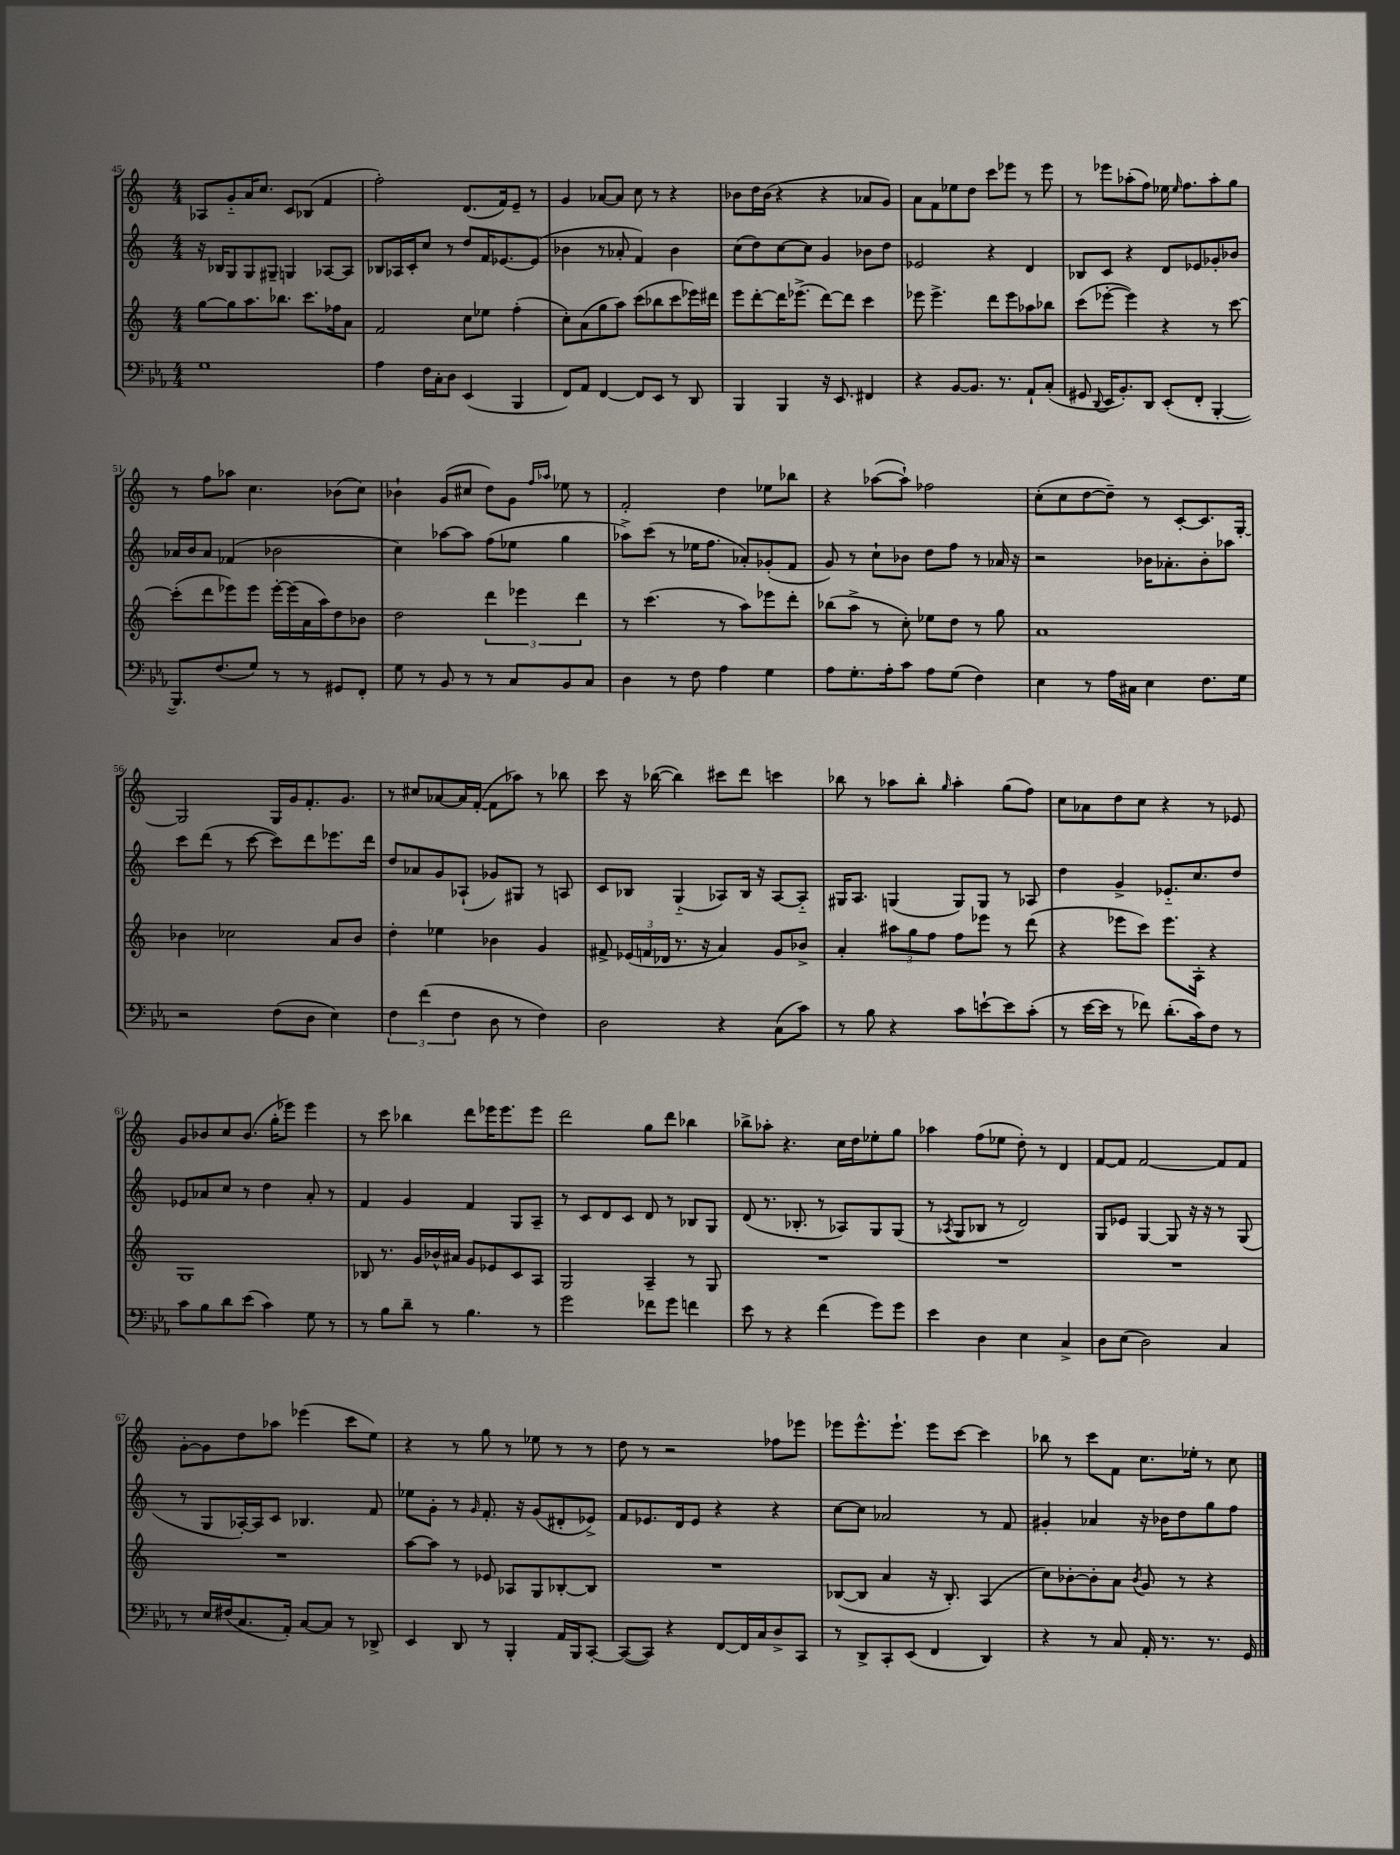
<<
\new StaffGroup <<
\new Staff = "s0" {
    \clef treble \key c \major \numericTimeSignature \time 4/4
    \autoBeamOff aes8[ g'8-_ a'16 c''8.] c'8[ bes8]( f'4 |
    f''2-.) d'8.[( f'16) e'8]-- r8 |
    g'4 aes'8[~ aes'8] c''8 r8 r4 |
    bes'8[ d''16 bes'16]( r4 r4 aes'8[ g'8]) |
    a'8[ f'8 ees''8 d''8] c'''8[ ees'''8] r8 ees'''8 |
    r8 ees'''8[ aes''8-.( f''8]) ees''16 \grace { ees''16 } f''8.[ aes''8-. g''8] |
    r8 f''8[ aes''8] c''4. bes'8[( c''8]) |
    bes'4-! g'8[( cis''8] d''8[) g'8] \grace { f''16[ aes''16] } ees''8 r8 |
    f'2-. d''4 ees''8[ bes''8] |
    r4 aes''8[~( aes''8]-!) fes''2 |
    c''8[-.( c''8 d''8~ d''8]--) r8 c'8[~-. c'8. g16]~-. |
    g2 g16[ g'16 f'8.-. g'8.] |
    r8 cis''8[ aes'8~ aes'16 f'16]~-.( f'8[ aes''8]) r8 bes''8 |
    c'''8 r16 bes''16~( bes''4) cis'''8[ d'''8] c'''4 |
    bes''8 r8 aes''8[ bes''8]-. \grace { g''16 } aes''4-. g''8[( f''8]) |
    c''8[ aes'8 d''8 c''8] r4 r8 ees'8 |
    g'8[ bes'8 c''8 bes'8.]( g''16[-. ees'''8]) ees'''4 |
    r8 c'''8 bes''4 d'''8[ ees'''16 ees'''8. ees'''8] |
    d'''2 g''8[ d'''8] bes''4 |
    bes''8[-> aes''8]-. r4. c''16[ d''16 ees''8-. g''8] |
    aes''4 f''8[( ees''8] d''8-.) r8 d'4 |
    f'8[~ f'8] f'2~ f'8[ f'8] |
    g'8[~-. g'8 d''8 aes''8] ees'''4( c'''8[ e''8]) |
    r4 r8 g''8 r8 ees''8 r8 r8 |
    d''8 r8 r2 fes''8[ ees'''8] |
    ees'''8[ ees'''8.-^ ees'''8.]-! ees'''8[ c'''8]~ c'''4 |
    bes''8 r8 c'''8[ f'8] c''8.[ ees''16]-. r8 c''8 \bar "|." |
}
\new Staff = "s1" {
    \clef treble \key c \major \numericTimeSignature \time 4/4
    \autoBeamOff r16 bes16[ g8 g8 gis8]-- g4 aes8[~ aes8] |
    bes8[ aes16 c'16-. c''8] r8 d''8[ f'16 ees'8.~ ees'8]( |
    bes'4 r8 aes'8-. f'4) bes'4 |
    c''8[( d''8) c''8~ c''8] g'4 bes'8[ d''8] |
    ees'2 r4 d'4 |
    bes8[ c'8] r4 d'8[ ees'8 ges'8-. bes'8] |
    aes'16[ b'16 aes'8] fes'4( bes'2 |
    c''4) aes''8[~ aes''8] f''8[( ees''8] g''4 |
    aes''8[->) c'''8]( r8 ees''16[ f''8.] aes'8[-.) ges'8-.( f'8] |
    g'8) r8 c''8[-! bes'8] d''8[ f''8] r8 aes'16 r16 |
    r2 bes'16[ aes'8.-. bes'8-. aes''8] |
    c'''8[ d'''8]( r8 c'''8~ c'''8[) d'''8 ees'''8. d'''16] |
    d''8[ aes'8 g'8 aes8]-!( ges'8[) gis8] r8 a8 |
    c'8[ bes8] g4-_( aes8[) bes16] r16 aes8[~ aes8]-_ |
    gis16[ a8.] g4( g8[) g8] r8 aes8 |
    d''4 g'4-> ees'8.[-_ c''8. d''8] |
    ees'8[ aes'8 c''8] r8 d''4 aes'8-. r8 |
    f'4 g'4 f'4 g8[ a8]-- |
    r8 c'8[ d'8 c'8] d'8 r8 bes8[ g8] |
    d'8( r8. bes8.-. r8 aes8[) g8 g8]( |
    r8 \acciaccatura { aes8 } g8[ bes8] r8 d'2) |
    g8[ ees'8] g4~ g8 r16 r16 r8 g8( |
    r8 g8[ aes16~-.) aes16 c'8] bes4. f'8 |
    ees''8[ g'8]-. r8 \grace { g'16 } f'8.-. r16 g'8[( dis'8-. ees'8]->) |
    f'8[ ees'8. d'16 ees'8] r4 r4 |
    c''8[~ c''8] aes'2 r8 f'8 |
    gis'4-. aes'4 r16 bes'16[ d''8 g''8 f''8] \bar "|." |
}
\new Staff = "s2" {
    \clef treble \key c \major \numericTimeSignature \time 4/4
    \autoBeamOff g''8[~ g''8 a''8. bes''8.] c'''8.[ fes''16 a'8] |
    f'2 c''8[ ees''8] f''4-.( |
    c''8[-.) a'8( g''8 a''8]) c'''8[( bes''8 c'''8 ees'''16) dis'''16] |
    e'''8[ d'''8~-. d'''16 ees'''8.]->( d'''8[~) d'''8] c'''4 |
    ees'''8 ees'''4.-> d'''8[ ees'''8 aes''8 bes''8] |
    c'''8[( ees'''8]~-. ees'''4) r4 r8 c'''8~ |
    c'''8[-.( d'''8 ees'''8) ees'''8] ees'''16[~-. ees'''16( a'16 a''16) d''8 bes'8] |
    d''2 \tuplet 3/2 { d'''4 ees'''4 d'''4 } |
    r8 c'''4.( r8 a''8[) ees'''8 d'''8]-. |
    bes''8[( a''8]-> r8 c''8-.) ees''8[ d''8] r8 g''8 |
    a'1 |
    bes'4 ces''2 a'8[ bes'8] |
    d''4-. ees''4 bes'4 g'4 |
    fis'8-> \tuplet 3/2 { ees'16[( f'16 des'16] } r8. r16 a'4) g'8[ bes'8]-> |
    a'4-. \tuplet 3/2 { ais''8[ g''8 f''8] } f''8[ ees'''8] r8 d'''8( |
    r4 ees'''8[ c'''8]) ees'''8.[ a16]-. r4 |
    g1 |
    bes8 r8. g'16[ bes'16-^ ais'16] g'8[ ees'8 c'8 a8] |
    g2 a4-- r8 g8 |
    R1 |
    R1 |
    R1 |
    R1 |
    a''8[~ a''8] r8 ees'8 aes8[ g8 bes8~-. bes8] |
    R1 |
    bes8[~( bes8] a'4 r16 bes8.-.) a4( |
    c''8[) bes'8~-. bes'8-. a'8] \acciaccatura { bes'8 } g'8 r8 r4 \bar "|." |
}
\new Staff = "s3" {
    \clef bass \key ees \major \numericTimeSignature \time 4/4
    \autoBeamOff g1 |
    aes4 f16[ c16-. d8] ees,4( bes,,4 |
    f,8[) aes,8] f,4~ f,8[ ees,8] r8 d,8 |
    bes,,4 bes,,4 r16 ees,8. fis,4 |
    r4 bes,8[~ bes,8.] r8. aes,8[-! c8]-.( |
    gis,8 \appoggiatura { d,8 } ees,16[ bes,8.-.) d,8] ees,8[-.( f,8]-. bes,,4~-. |
    bes,,8.[) f8.( g8]) r8 r8 gis,8[ f,8]-. |
    g8 r8 bes,8 r8 r8 c8[ bes,8 c8] |
    d4 r8 f8 aes4 g4 |
    aes8[ g8.-. aes16-. c'8] aes8[ g8]( f4) |
    ees4 r8 aes16[ cis16] ees4 f8.[ g16] |
    r2 f8[( d8] ees4) |
    \tuplet 3/2 { f4 f'4( f4 } d8 r8 f4) |
    d2 r4 c8[( c'8]) |
    r8 bes8 r4 c'8[ e'8~-! e'8 c'8]-.( |
    r8 ees'16[~ ees'16] r8 fes'8) d'8.[-.( c'16) f8] r8 |
    c'8[ bes8 d'8 ees'8]( c'4) g8 r8 |
    r8 bes8[ d'8]-- r8 bes4. r8 |
    g'2 fes'8[ g'8] f'4 |
    ees'8 r8 r4 f'4( g'8[) g'8] |
    ees'4 d4 ees4 c4-> |
    d8[ ees8]( d2) c4 |
    r8 ees16[ fis16( c8. aes,16]-.) c8[~ c8] r8 des,8-> |
    ees,4 d,8 r8 bes,,4-. aes,16[ bes,,16 c,8]~-. |
    c,8[~( c,8]) r4 f,8[~ f,16 c16 d8-> c,8] |
    r8 d,8[-> c,8-. ees,8]( f,4 d,4) |
    r4 r8 c8 aes,16-. r8. r8. g,16 \bar "|." |
}
>>
>>
\layout { \context { \Score currentBarNumber = #45 } }
